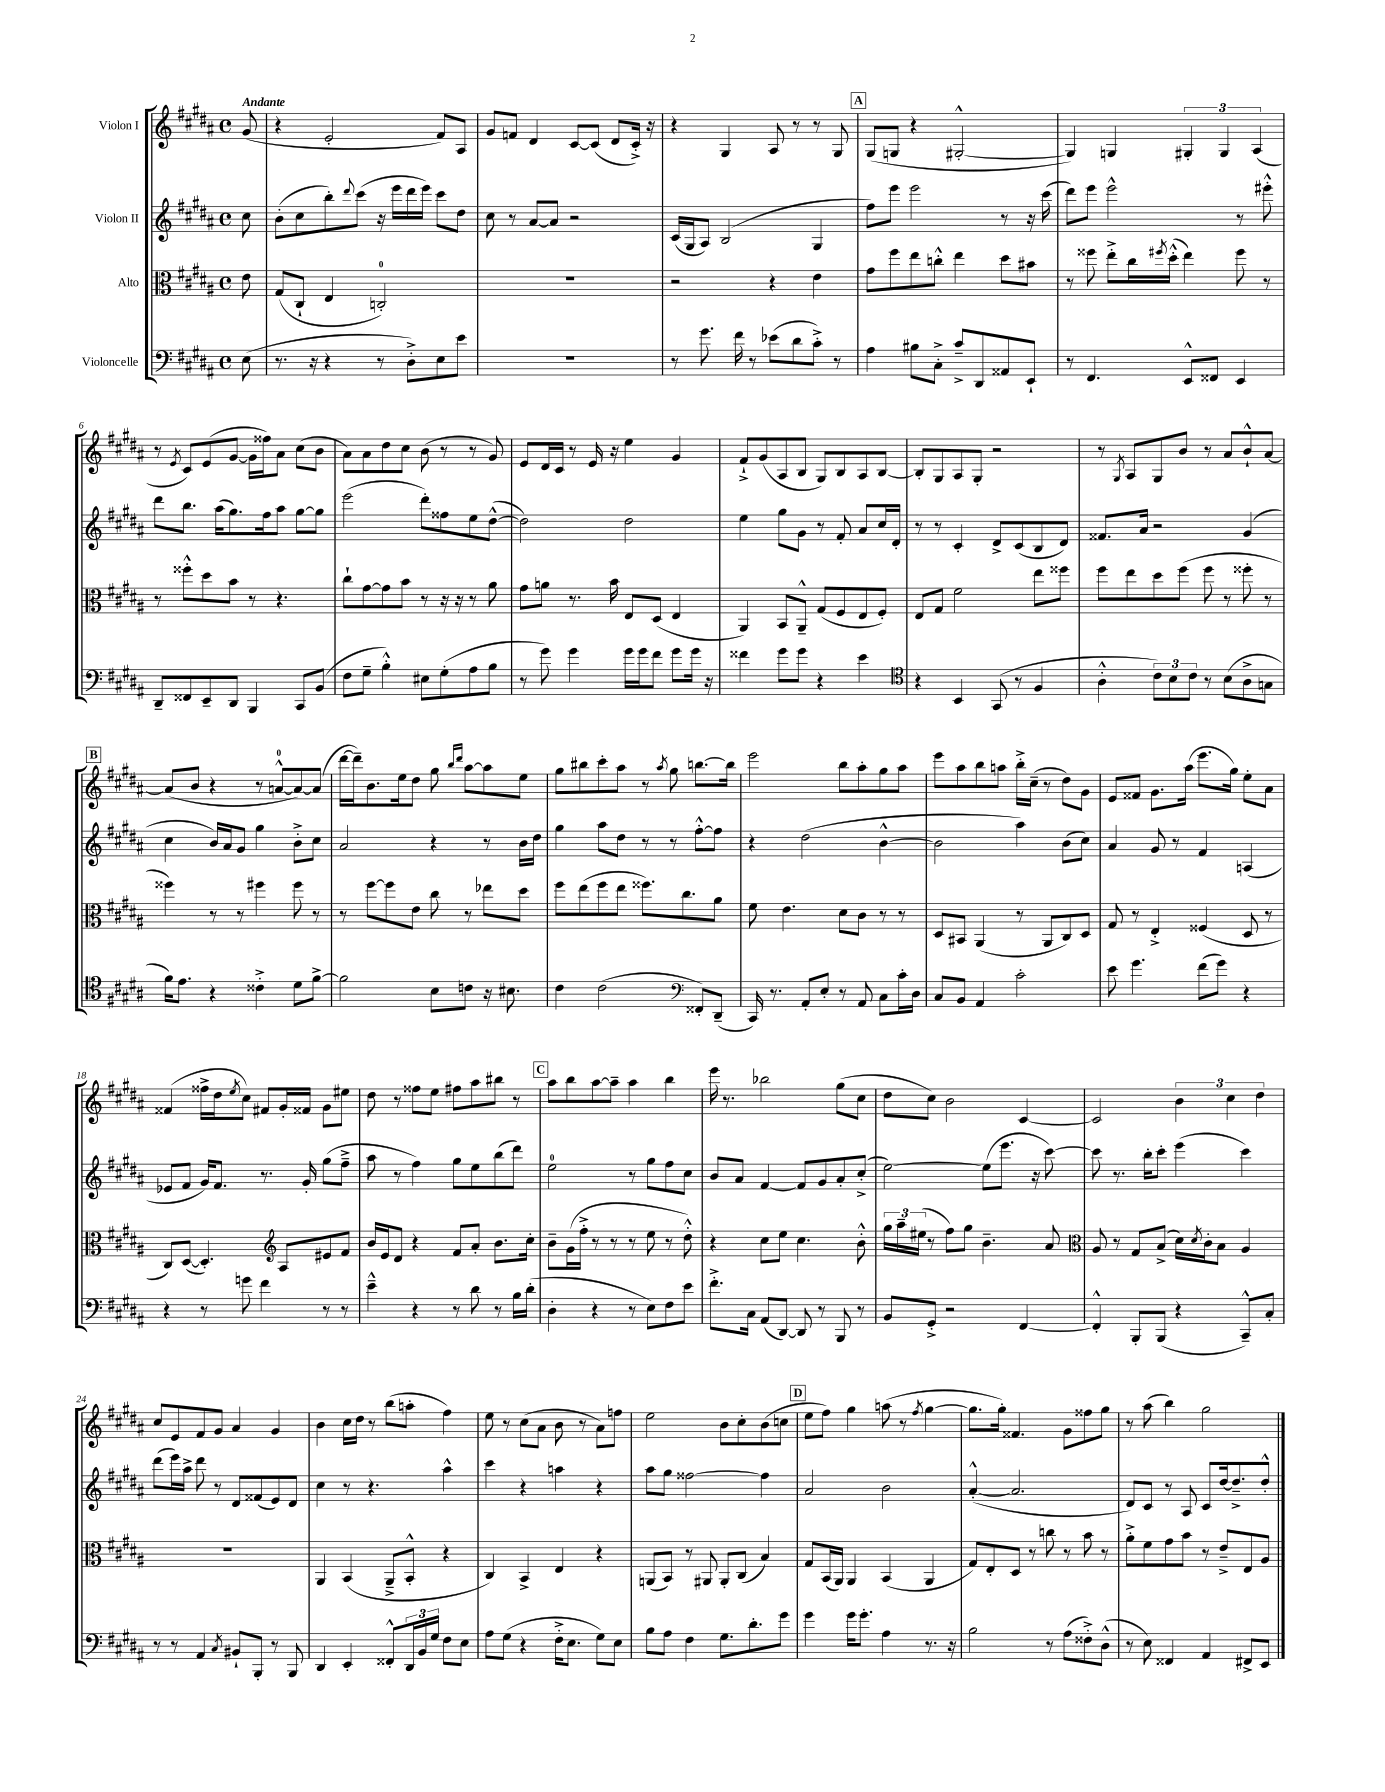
<<
\new StaffGroup <<
\new Staff = "s0" \with { instrumentName = "Violon I" } {
    \clef treble \key b \major \defaultTimeSignature \time 4/4 \partial 8 \tempo "Andante"
    gis'8( |
    r4 e'2-. fis'8) ais8 |
    gis'8 f'8 dis'4 cis'8~ cis'8( dis'8 cis'16-.->) r16 |
    r4 gis4 ais8 r8 r8 gis8 |
    \mark \markup { \box "A" } gis8( g8 r4 gis2~-.-^ |
    gis4) g4 \tuplet 3/2 { gis4-. gis4 ais4( } |
    r8 \acciaccatura { e'8 } cis'8) e'8( gis'8~ gis'16 fisis''16) ais'8 cis''8( b'8 |
    ais'8) ais'8 dis''8 cis''8 b'8( r8 r8 gis'8) |
    e'8 dis'16 cis'16 r8 e'16 r16 e''4 gis'4 |
    fis'8-!-> gis'8( ais8 b8 gis8) b8 ais8 b8~ |
    b8-. gis8 ais8 gis8-. r2 |
    r8 \acciaccatura { gis8 } ais8 gis8 b'8 r8 ais'8 b'8-!-^ ais'8~ |
    \mark \markup { \box "B" } ais'8( b'8 r4 r8 a'8-0~-^ a'8~) a'8( |
    dis'''16~ dis'''16--) b'8. e''16 dis''8 gis''8 \grace { b''16 dis'''16 } ais''8~ ais''8 e''8 |
    gis''8 bis''8 cis'''8-. ais''8 r8 \acciaccatura { ais''8 } gis''8 b''8.~ b''16 |
    e'''2 b''8 ais''8-. gis''8 ais''8 |
    e'''8 ais''8 b''8 a''8 b''16-.-> cis''16--( r8 dis''8) gis'8 |
    e'8 fisis'8 gis'8. ais''16( e'''8. gis''16) e''8-. ais'8 |
    fisis'4( fisis''16-> dis''16 \acciaccatura { e''8 } cis''8) fis'8 gis'16-. fisis'16 gis'8 eis''8 |
    dis''8 r8 fisis''8 e''8 fis''8 ais''8 bis''8 r8 |
    \mark \markup { \box "C" } ais''8 b''8 ais''8~ ais''8-- ais''4 b''4 |
    e'''16 r8. bes''2 gis''8( cis''8 |
    dis''8 cis''8) b'2 cis'4~ |
    cis'2 \tuplet 3/2 { b'4 cis''4 dis''4 } |
    cis''8 e'8 fis'8 gis'8 ais'4 gis'4 |
    b'4 cis''16 dis''16 r8 b''8( a''8-. fis''4) |
    e''8 r8 cis''8( ais'8 b'8 r8 ais'8) f''8 |
    e''2 b'8 cis''8-. b'8( c''8 |
    \mark \markup { \box "D" } e''8 fis''8) gis''4 a''8( r8 \acciaccatura { fis''8 } gis''4~ |
    gis''8. gis''16-.) fisis'4. gis'8 fisis''8 gis''8 |
    r8 ais''8( b''4) gis''2 \bar "|." |
}
\new Staff = "s1" \with { instrumentName = "Violon II" } {
    \clef treble \key b \major \defaultTimeSignature \time 4/4 \partial 8
    cis''8 |
    b'8-.( cis''8 b''8-.) \appoggiatura { dis'''8 } cis'''8( r16 e'''16 dis'''16 e'''16) cis'''8 dis''8 |
    cis''8 r8 ais'8~ ais'8 r2 |
    cis'16( gis16 ais8) b2( gis4 |
    \mark \markup { \box "A" } fis''8) e'''8 e'''2 r8 r16 cis'''16( |
    dis'''8) e'''8 e'''2-^ r8 eis'''8-.-^ |
    dis'''8 b''8. ais''16( gis''8.) fis''16 ais''8 gis''8~ gis''8 |
    e'''2( dis'''8-.) fisis''8 e''8 dis''8~-^( |
    dis''2) dis''2 |
    e''4 gis''8 gis'8 r8 fis'8-. ais'8 cis''16 dis'16-. |
    r8 r8 cis'4-. dis'8-> cis'8( b8 dis'8) |
    fisis'8. ais'16 r2 gis'4( |
    \mark \markup { \box "B" } cis''4 b'16) ais'16 gis'8 gis''4 b'8-.-> cis''8 |
    ais'2 r4 r8 b'16 dis''16 |
    gis''4 ais''8 dis''8 r8 r8 fis''8~-.-^ fis''8 |
    r4 dis''2( b'4~-^ |
    b'2 ais''4) b'8( cis''8) |
    ais'4 gis'8 r8 fis'4 a4( |
    ees'8 fis'8 gis'16) fis'8. r8. gis'16-. gis''8( fis''8---> |
    ais''8 r8 fis''4) gis''8 e''8 b''8( dis'''8) |
    \mark \markup { \box "C" } e''2-0 r8 gis''8 fis''8 cis''8 |
    b'8 ais'8 fis'4~ fis'8 gis'8 ais'8-. cis''8-.->( |
    e''2~) e''8( e'''8. r16 cis'''8~) |
    cis'''8 r8. b''16-. cis'''8-. e'''4( cis'''4) |
    dis'''8( e'''16) ais''16-> dis'''8 r8 dis'8 fisis'8( e'8) dis'8 |
    cis''4 r8 r4. ais''4-^ |
    cis'''4 r4 a''4 r4 |
    ais''8 gis''8 fisis''2~ fisis''4 |
    \mark \markup { \box "D" } ais'2 b'2 |
    ais'4~-.-^( ais'2. |
    dis'8) cis'8 r8 ais8 cis'8 dis''16~ dis''8.---> dis''8-.-^ \bar "|." |
}
\new Staff = "s2" \with { instrumentName = "Alto" } {
    \clef alto \key b \major \defaultTimeSignature \time 4/4 \partial 8
    e'8 |
    gis8( cis8-! e4 c2-0-.) |
    R1 |
    r2 r4 e'4 |
    \mark \markup { \box "A" } gis'8 fis''8 e''8 c''8-.-^ e''4 dis''8 bis'8 |
    r8 fisis''8 e''8-.-> cis''16 \acciaccatura { fis''8 } dis''16-.-^( e''4) fis''8 r8 |
    r8 fisis''8-.-^ dis''8 b'8 r8 r4. |
    cis''8-! gis'8~ gis'8 b'8 r8 r16 r16 r8 ais'8 |
    gis'8 a'8 r8. b'16 e8 dis8( e4 |
    ais,4) b,8 ais,8---^ gis8( fis8 e8 fis8-.) |
    e8 gis8 fis'2 e''8 fisis''8 |
    fis''8 e''8 dis''8 fis''8( fis''8 r8 fisis''8-. r8 |
    \mark \markup { \box "B" } fisis''4) r8 r8 fis''4 fis''8 r8 |
    r8 fis''8~ fis''8 e'8 cis''8 r8 ees''8 dis''8 |
    fis''8 e''8( fis''8 e''8 fisis''8.) cis''8. ais'8 |
    fis'8 e'4. dis'8 cis'8 r8 r8 |
    dis8 bis,8 ais,4( r8 ais,8 cis8) dis8 |
    gis8 r8 e4-.-> fisis4( dis8 r8 |
    cis8) dis8~( dis4.-.) \clef treble ais8 eis'8 fis'8 |
    b'16 e'16 dis'8 r4 fis'8 ais'8-. b'8. cis''16-. |
    \mark \markup { \box "C" } b'8-- gis'16( fis''16-.-> r8 r8 r8 e''8 r8 dis''8-.-^) |
    r4 cis''8 e''8 cis''4. b'8-.-^ |
    \tuplet 3/2 { gis''16 ais''16-- eis''16( } r8 fis''8) gis''8 b'4.-- ais'8 |
    \clef alto ais8 r8 gis8 b8->( dis'16) \acciaccatura { dis'8 } cis'16-. b8 ais4 |
    R1 |
    ais,4 b,4( ais,8---> b,8-.-^ r4 |
    cis4) b,4-> e4 r4 |
    a,8( b,8) r8 ais,8 ais,8-. cis8( b4) |
    \mark \markup { \box "D" } gis8 b,16( ais,16) ais,4 b,4( ais,4 |
    gis8) e8-. dis8 r8 c''8 r8 b'8 r8 |
    ais'8-.-> fis'8 gis'8 b'8 r8 e'8---> e8 ais8 \bar "|." |
}
\new Staff = "s3" \with { instrumentName = "Violoncelle" } {
    \clef bass \key b \major \defaultTimeSignature \time 4/4 \partial 8
    e8( |
    r8. r16 r4 r8 dis8-.->) e8 e'8 |
    R1 |
    r8 gis'8. fis'16 r8 ees'8( dis'8 cis'8-.->) r8 |
    \mark \markup { \box "A" } ais4 bis8 cis8-.-> cis'8---> dis,8 aisis,8 e,8-! |
    r8 fis,4. e,8-^ fisis,8 e,4 |
    dis,8-- fisis,8 e,8-- dis,8 b,,4 cis,8 b,8( |
    fis8 gis8-- b4-.-^) eis8 gis8-.( ais8 b8 |
    r8 gis'8) gis'4 gis'16 gis'16 fis'8 gis'8 gis'16 r16 |
    fisis'4 gis'8 gis'8 r4 e'4 |
    \clef tenor r4 b,4 gis,8( r8 fis4 |
    ais4-.-^ \tuplet 3/2 { cis'8) b8 cis'8 } r8 b8( ais8-> g8 |
    \mark \markup { \box "B" } fis'16) e'8. r4 cisis'4-.-> dis'8 fis'8~-> |
    fis'2 b8 c'8 r16 bis8. |
    cis'4 cis'2( \clef bass fisis,8-.) dis,8--( |
    cis,16) r8. ais,8-. e8-. r8 ais,8 cis8 cis'16-. dis16 |
    cis8 b,8 ais,4 cis'2-. |
    e'8 gis'4. fis'8( gis'8) r4 |
    r4 r8 g'8 fis'4 r8 r8 |
    e'4---^ r4 r8 dis'8 r8 b16 dis'16-.( |
    \mark \markup { \box "C" } dis4-. r4 r8 e8) fis8 e'8 |
    fis'8.-.-> cis16 ais,8( dis,8~) dis,8 r8 b,,8 r8 |
    b,8 gis,8-.-> r2 fis,4~ |
    fis,4-.-^ b,,8-. b,,8( r4 cis,8---^) cis8-. |
    r8 r8 ais,4 \acciaccatura { cis8 } bis,8-! b,,8-. r8 b,,8 |
    dis,4 e,4-. fisis,8-.-^ \tuplet 3/2 { dis,16 b,16 gis16 } fis8 e8 |
    ais8 gis8( r4 fis16-.-> e8. gis8) e8 |
    b8 ais8 fis4 gis8. dis'8.-. gis'8 |
    \mark \markup { \box "D" } gis'4 gis'16 gis'8.-. ais4 r8. r16 |
    b2 r8 ais8( fisis8-.->) dis8-^( |
    r8 e8) fisis,4 ais,4 fis,8-> e,8 \bar "|." |
}
>>
>>
